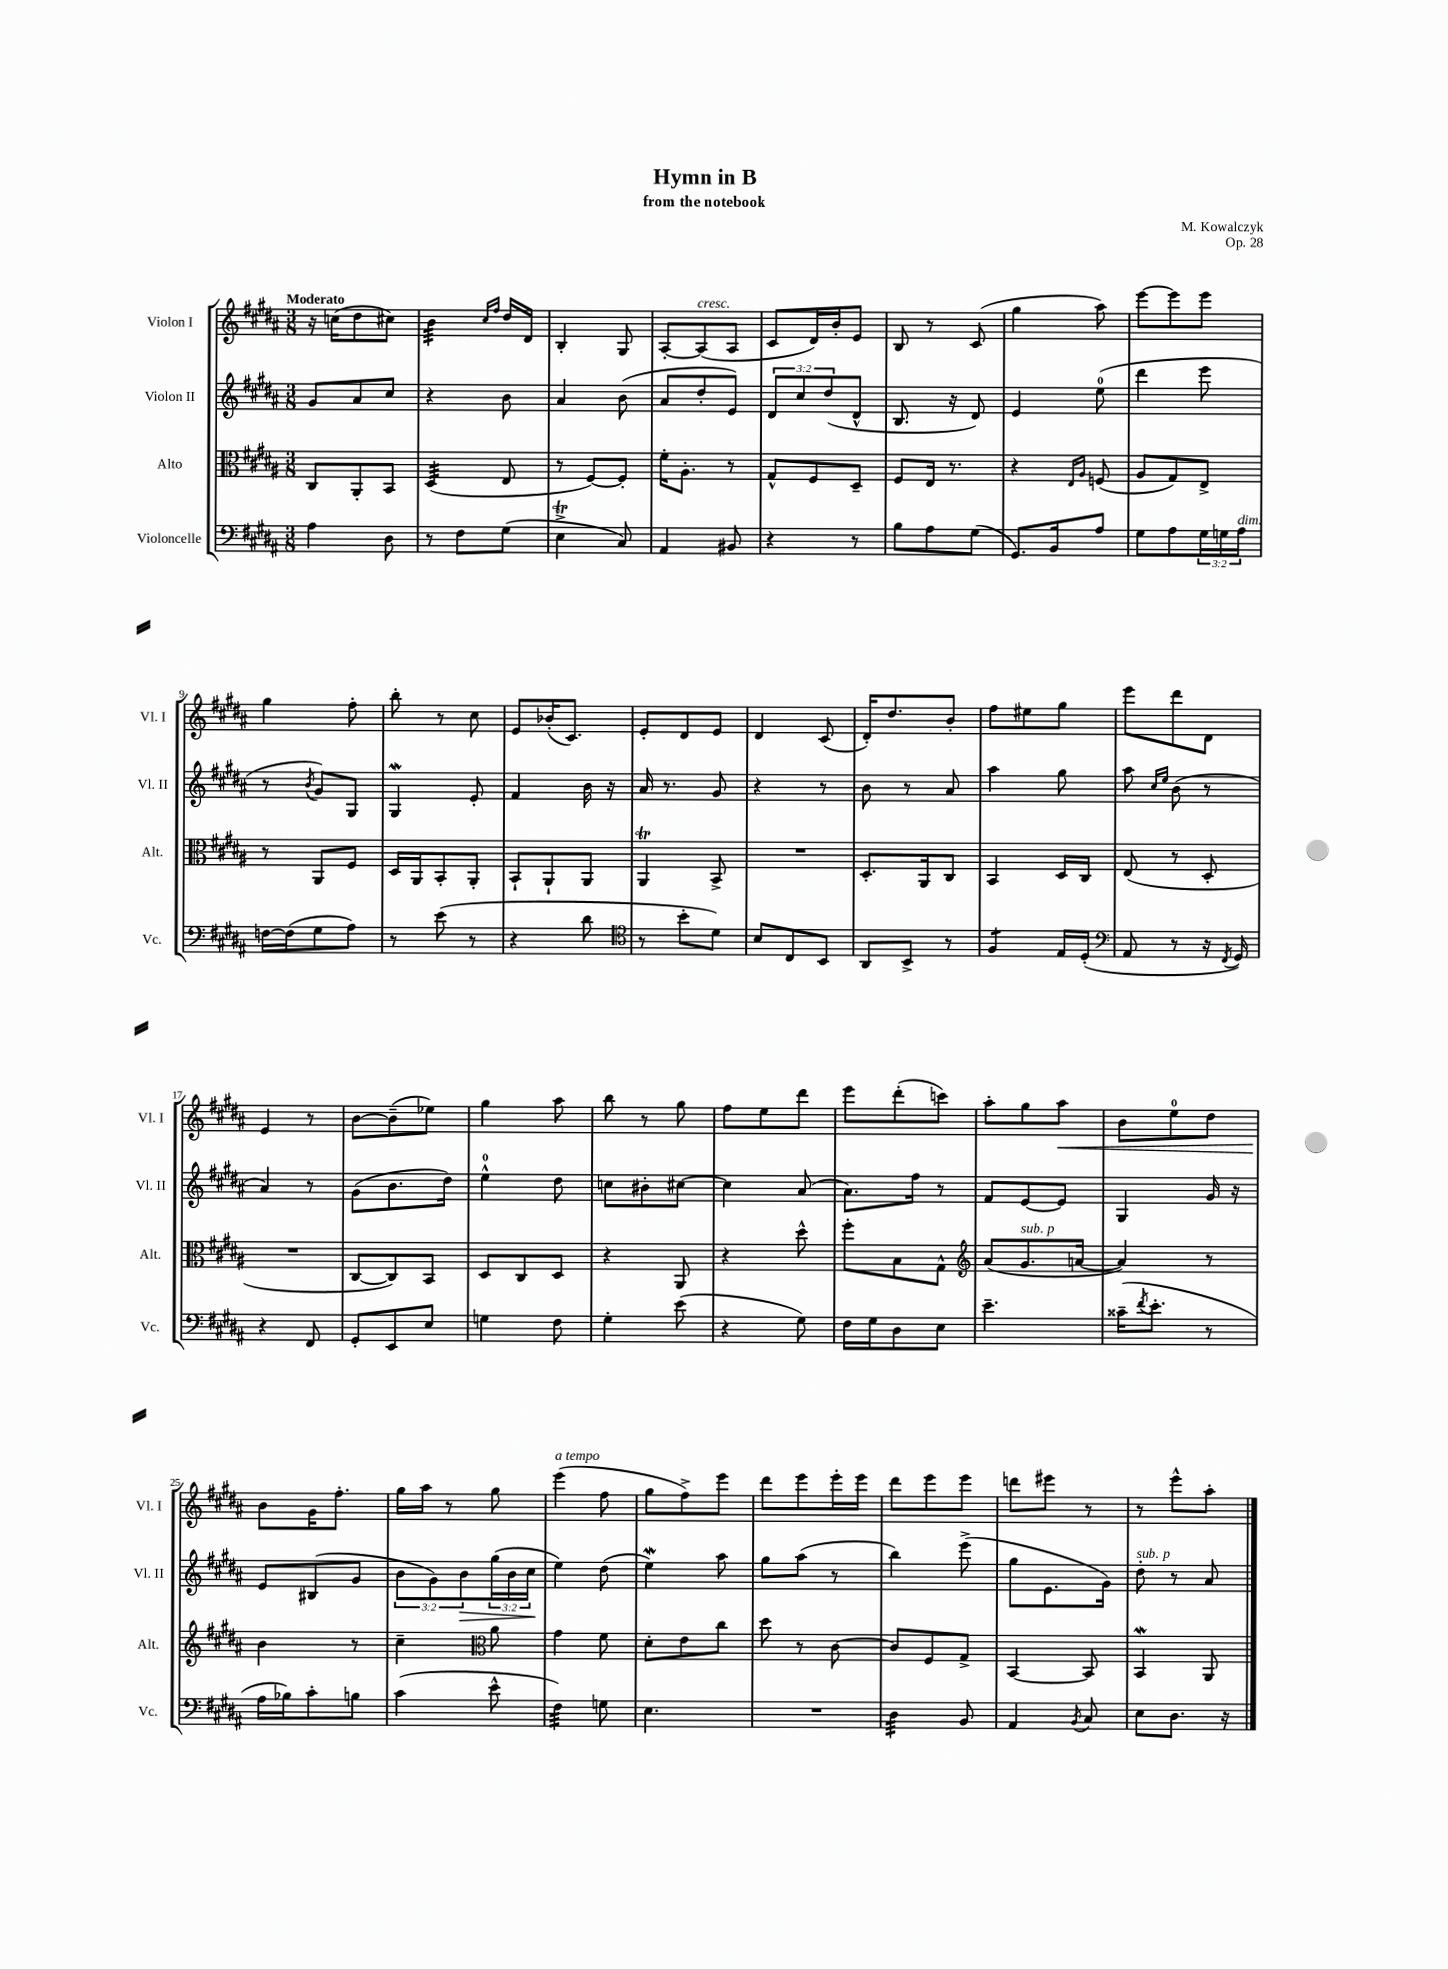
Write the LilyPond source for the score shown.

\header { title = "Hymn in B" composer = "M. Kowalczyk" subtitle = "from the notebook" opus = "Op. 28" }
<<
\new StaffGroup <<
\new Staff = "s0" \with { instrumentName = "Violon I" shortInstrumentName = "Vl. I" } {
    \clef treble \key b \major \numericTimeSignature \time 3/8 \tempo "Moderato"
    r16 c''16( dis''8 cis''8) |
    b'4:32 \grace { cis''16 fis''16 } dis''16 dis'16 |
    b4-. gis8 |
    ais8~-. ais8^\markup { \italic "cresc." }( ais8 |
    cis'8 dis'16) b'16-. e'8 |
    b8 r8 cis'8( |
    gis''4 ais''8) |
    e'''8~ e'''8 e'''8 |
    gis''4 fis''8-. |
    b''8-. r8 cis''8 |
    e'8 bes'16-.( cis'8.) |
    e'8-. dis'8 e'8 |
    dis'4 cis'8( |
    dis'16-.) dis''8. b'8-. |
    fis''8 eis''8 gis''8 |
    e'''8 dis'''8 dis'8 |
    e'4 r8 |
    b'8~ b'8--( ees''8) |
    gis''4 ais''8 |
    b''8 r8 gis''8 |
    fis''8 e''8 dis'''8 |
    e'''8 dis'''8-.( c'''8) |
    ais''8-. gis''8 ais''8\< |
    b'8 e''8-0 dis''8 |
    b'8\! gis'16 fis''8.-. |
    gis''16 ais''16 r8 gis''8 |
    e'''4^\markup { \italic "a tempo" }( fis''8 |
    gis''8 fis''8->) e'''8 |
    dis'''8 e'''8 e'''16-. e'''16 |
    dis'''8 e'''8 e'''8 |
    d'''8 eis'''8 r8 |
    r8 e'''8-^ ais''8-. \bar "|." |
}
\new Staff = "s1" \with { instrumentName = "Violon II" shortInstrumentName = "Vl. II" } {
    \clef treble \key b \major \numericTimeSignature \time 3/8 \override Staff.TupletNumber.text = #tuplet-number::calc-fraction-text
    gis'8 ais'8 cis''8 |
    r4 b'8 |
    ais'4 b'8( |
    ais'8 dis''8-. e'8) |
    \tuplet 3/2 { dis'8 cis''8 dis''8( } dis'8-^ |
    b8. r16 dis'8) |
    e'4 e''8-0( |
    dis'''4 e'''8 |
    r8 \acciaccatura { b'8 } gis'8) gis8 |
    gis4\mordent e'8-. |
    fis'4 b'16 r16 |
    ais'16 r8. gis'8 |
    r4 r8 |
    b'8 r8 ais'8 |
    ais''4 gis''8 |
    ais''8 \grace { cis''16 e''16 } b'8( r8 |
    ais'4) r8 |
    gis'8( b'8. dis''16) |
    e''4-0-^ dis''8 |
    c''8 bis'8-. cis''8~ |
    cis''4 ais'8( |
    ais'8.) fis''16 r8 |
    fis'8 e'8~ e'8 |
    gis4 gis'16 r16 |
    e'8 bis8( gis'8 |
    \tuplet 3/2 { b'8 gis'8) b'8\> } \tuplet 3/2 { gis''16( b'16 cis''16\! } |
    e''4) dis''8( |
    e''4\mordent) ais''8 |
    gis''8 ais''8( r8 |
    b''4) e'''8->( |
    gis''8 e'8. gis'16) |
    dis''8-.^\markup { \italic "sub. p" } r8 ais'8 \bar "|." |
}
\new Staff = "s2" \with { instrumentName = "Alto" shortInstrumentName = "Alt." } {
    \clef alto \key b \major \numericTimeSignature \time 3/8
    cis8 ais,8-. b,8 |
    dis4:32( e8 |
    r8 fis8~) fis8-. |
    fis'16-. ais8.-. r8 |
    gis8-^ fis8 dis8-- |
    fis8 e16 r8. |
    r4 \grace { e16 ais16 } f8( |
    ais8 gis8) e8-> |
    r8 ais,8 fis8 |
    dis16 ais,16 b,8-. ais,8-. |
    b,8-! ais,8-! ais,8 |
    ais,4\trill b,8-> |
    R4. |
    dis8.-. ais,16 cis8 |
    b,4 dis16 cis16 |
    e8( r8 dis8-. |
    R4. |
    cis8~ cis8) b,8 |
    dis8 cis8 dis8 |
    r4 ais,8 |
    r4 dis''8-^ |
    fis''8-. b8 gis8-^ |
    \clef treble ais'8( gis'8.^\markup { \italic "sub. p" } a'16~ |
    a'4) r8 |
    b'4 r8 |
    cis''4-- \clef alto ais'8 |
    gis'4 fis'8 |
    dis'8-. e'8 cis''8 |
    dis''8 r8 cis'8~ |
    cis'8 fis8 gis8-> |
    b,4~ b,8 |
    b,4\mordent ais,8 \bar "|." |
}
\new Staff = "s3" \with { instrumentName = "Violoncelle" shortInstrumentName = "Vc." } {
    \clef bass \key b \major \numericTimeSignature \time 3/8 \override Staff.TupletNumber.text = #tuplet-number::calc-fraction-text
    ais4 dis8 |
    r8 fis8 gis8( |
    e4->\trill cis8) |
    ais,4 bis,8 |
    r4 r8 |
    b8 ais8 gis8( |
    gis,8.) b,16 ais8 |
    gis8 ais8 \tuplet 3/2 { gis16 g16 ais16^\markup { \italic "dim." } } |
    f16~ f16( gis8 ais8) |
    r8 e'8( r8 |
    r4 dis'8 |
    \clef tenor r8 b'8-. dis'8) |
    b8 cis8 b,8 |
    ais,8 b,8-> r8 |
    fis4:8 e16 dis16-.( |
    \clef bass ais,8 r8 r16 \acciaccatura { fis,8 } gis,16) |
    r4 fis,8 |
    gis,8-. e,8 e8 |
    g4 fis8 |
    gis4-. e'8( |
    r4 gis8) |
    fis16 gis16 dis8 e8 |
    e'4.-- |
    cisis'16--( \acciaccatura { fis'8 } e'8.-. r8 |
    ais16 bes16) cis'8-. b8 |
    cis'4( e'8-^ |
    fis4:32) g8 |
    e4. |
    R4. |
    dis4:32 b,8 |
    ais,4 \acciaccatura { b,8 } cis8 |
    e8 dis8. r16 \bar "|." |
}
>>
>>
